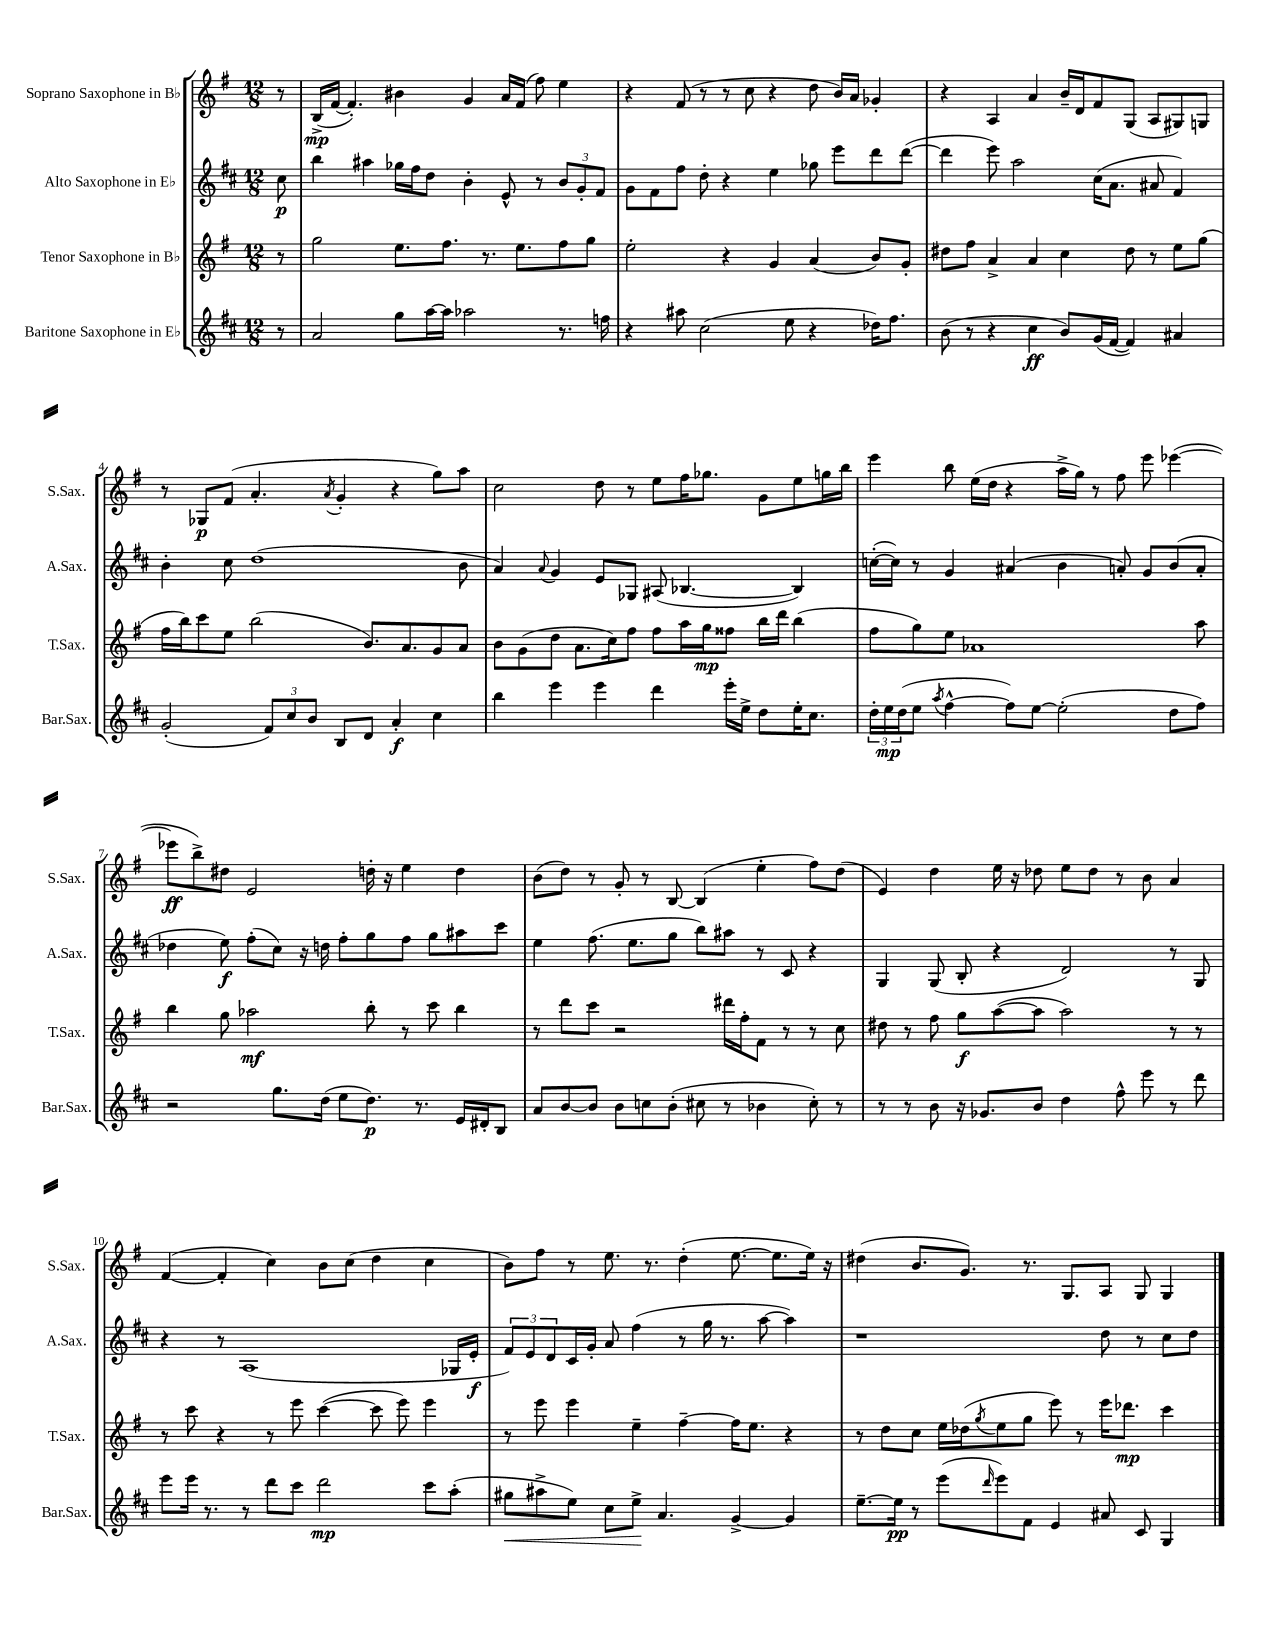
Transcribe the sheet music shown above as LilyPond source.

<<
\new StaffGroup <<
\new Staff = "s0" \with { instrumentName = "Soprano Saxophone in Bb" shortInstrumentName = "S.Sax." } {
    \clef treble \key g \major \numericTimeSignature \time 12/8 \partial 8
    r8 |
    b16->\mp( fis'16~ fis'4.-.) bis'4 g'4 a'16 fis'16( fis''8) e''4 |
    r4 fis'8( r8 r8 c''8 r4 d''8 b'16) a'16 ges'4-. |
    r4 a4 a'4 b'16-- d'16 fis'8 g8( a8 gis8) g8 |
    r8 ges8\p fis'8( a'4.-. \acciaccatura { a'8 } g'4-. r4 g''8) a''8 |
    c''2 d''8 r8 e''8 fis''16 ges''8. g'8 e''8 g''16 b''16 |
    e'''4 b''8 e''16( d''16 r4 a''16-> g''16) r8 fis''8 e'''8 ees'''4~( |
    ees'''8\ff b''8->) dis''8 e'2 d''16-. r16 e''4 d''4 |
    b'8( d''8) r8 g'8-. r8 b8~ b4( e''4-. fis''8) d''8( |
    e'4) d''4 e''16 r16 des''8 e''8 des''8 r8 b'8 a'4 |
    fis'4~( fis'4-. c''4) b'8 c''8( d''4 c''4 |
    b'8) fis''8 r8 e''8. r8. d''4-.( e''8.~ e''8. e''16) r16 |
    dis''4( b'8. g'8.) r8. g8. a8 g8 g4 \bar "|." |
}
\new Staff = "s1" \with { instrumentName = "Alto Saxophone in Eb" shortInstrumentName = "A.Sax." } {
    \clef treble \key d \major \numericTimeSignature \time 12/8 \partial 8
    cis''8\p |
    b''4 ais''4 ges''16 fis''16 d''8 b'4-. e'8-^ r8 \tuplet 3/2 { b'8 g'8-. fis'8 } |
    g'8 fis'8 fis''8 d''8-. r4 e''4 ges''8 e'''8 d'''8 d'''8~( |
    d'''4 e'''8) a''2 cis''16( a'8. ais'8 fis'4) |
    b'4-. cis''8 d''1( b'8 |
    a'4) \appoggiatura { a'8 } g'4 e'8 ges8 ais8( bes4.~ bes4) |
    c''16~-.( c''16) r8 g'4 ais'4( b'4 a'8-.) g'8 b'8( a'8-. |
    des''4 e''8\f) fis''8-.( cis''8) r16 d''16 fis''8-. g''8 fis''8 g''8 ais''8 cis'''8 |
    e''4 fis''8.( e''8. g''8 b''8) ais''8 r8 cis'8 r4 |
    g4 g8( b8-. r4 d'2) r8 g8 |
    r4 r8 a1( ges16 e'16-.\f |
    \tuplet 3/2 { fis'8) e'8 d'8 } cis'16 g'16-. a'8 fis''4( r8 g''16 r8. a''8~ a''4) |
    r1 d''8 r8 cis''8 d''8 \bar "|." |
}
\new Staff = "s2" \with { instrumentName = "Tenor Saxophone in Bb" shortInstrumentName = "T.Sax." } {
    \clef treble \key g \major \numericTimeSignature \time 12/8 \partial 8
    r8 |
    g''2 e''8. fis''8. r8. e''8. fis''8 g''8 |
    e''2-. r4 g'4 a'4( b'8) g'8-. |
    dis''8 fis''8 a'4-> a'4 c''4 dis''8 r8 e''8 g''8( |
    fis''16 b''16) c'''8 e''8 b''2( b'8.) a'8. g'8 a'8 |
    b'8 g'8( d''8 a'8. c''16) fis''8 fis''8 a''16 g''16\mp fisis''8 b''16 d'''16 b''4( |
    fis''8 g''8) e''8 aes'1 a''8 |
    b''4 g''8 aes''2\mf b''8-. r8 c'''8 b''4 |
    r8 d'''8 c'''8 r2 dis'''16 fis''16-. fis'8 r8 r8 c''8 |
    dis''8 r8 fis''8 g''8\f a''8~( a''8 a''2) r8 r8 |
    r8 c'''8 r4 r8 e'''8 c'''4~( c'''8 e'''8) e'''4 |
    r8 e'''8 e'''4 e''4-- fis''4~-- fis''16 e''8. r4 |
    r8 d''8 c''8 e''16 des''16( \acciaccatura { g''8 } e''8 g''8 e'''8) r8 e'''16 des'''8.\mp c'''4 \bar "|." |
}
\new Staff = "s3" \with { instrumentName = "Baritone Saxophone in Eb" shortInstrumentName = "Bar.Sax." } {
    \clef treble \key d \major \numericTimeSignature \time 12/8 \partial 8
    r8 |
    a'2 g''8 a''16~ a''16 aes''2 r8. f''16 |
    r4 ais''8 cis''2( e''8 r4 des''16) fis''8. |
    b'8( r8 r4 cis''4\ff b'8) g'16( fis'16~ fis'4) ais'4 |
    g'2-.( \tuplet 3/2 { fis'8) cis''8 b'8 } b8 d'8 a'4-.\f cis''4 |
    b''4 e'''4 e'''4 d'''4 e'''16-. e''16-> d''8 e''16-. cis''8. |
    \tuplet 3/2 { d''16-. e''16\mp d''16( } e''8 \acciaccatura { a''8 } fis''4~-^ fis''8) e''8~ e''2-.( d''8 fis''8) |
    r2 g''8. d''16( e''8 d''8.\p) r8. e'16 dis'16-. b8 |
    a'8 b'8~ b'8 b'8 c''8 b'8-.( cis''8 r8 bes'4 cis''8-.) r8 |
    r8 r8 b'8 r16 ges'8. b'8 d''4 fis''8-^ e'''8 r8 d'''8 |
    e'''8 e'''16 r8. r8 d'''8 cis'''8 d'''2\mp cis'''8 a''8-.( |
    gis''8\< ais''8-> e''8) cis''8 e''8->\! a'4. g'4~-> g'4 |
    e''8.~-- e''16\pp r8 e'''8( \grace { d'''16 } e'''8) fis'8 e'4 ais'8 cis'8 g4 \bar "|." |
}
>>
>>
